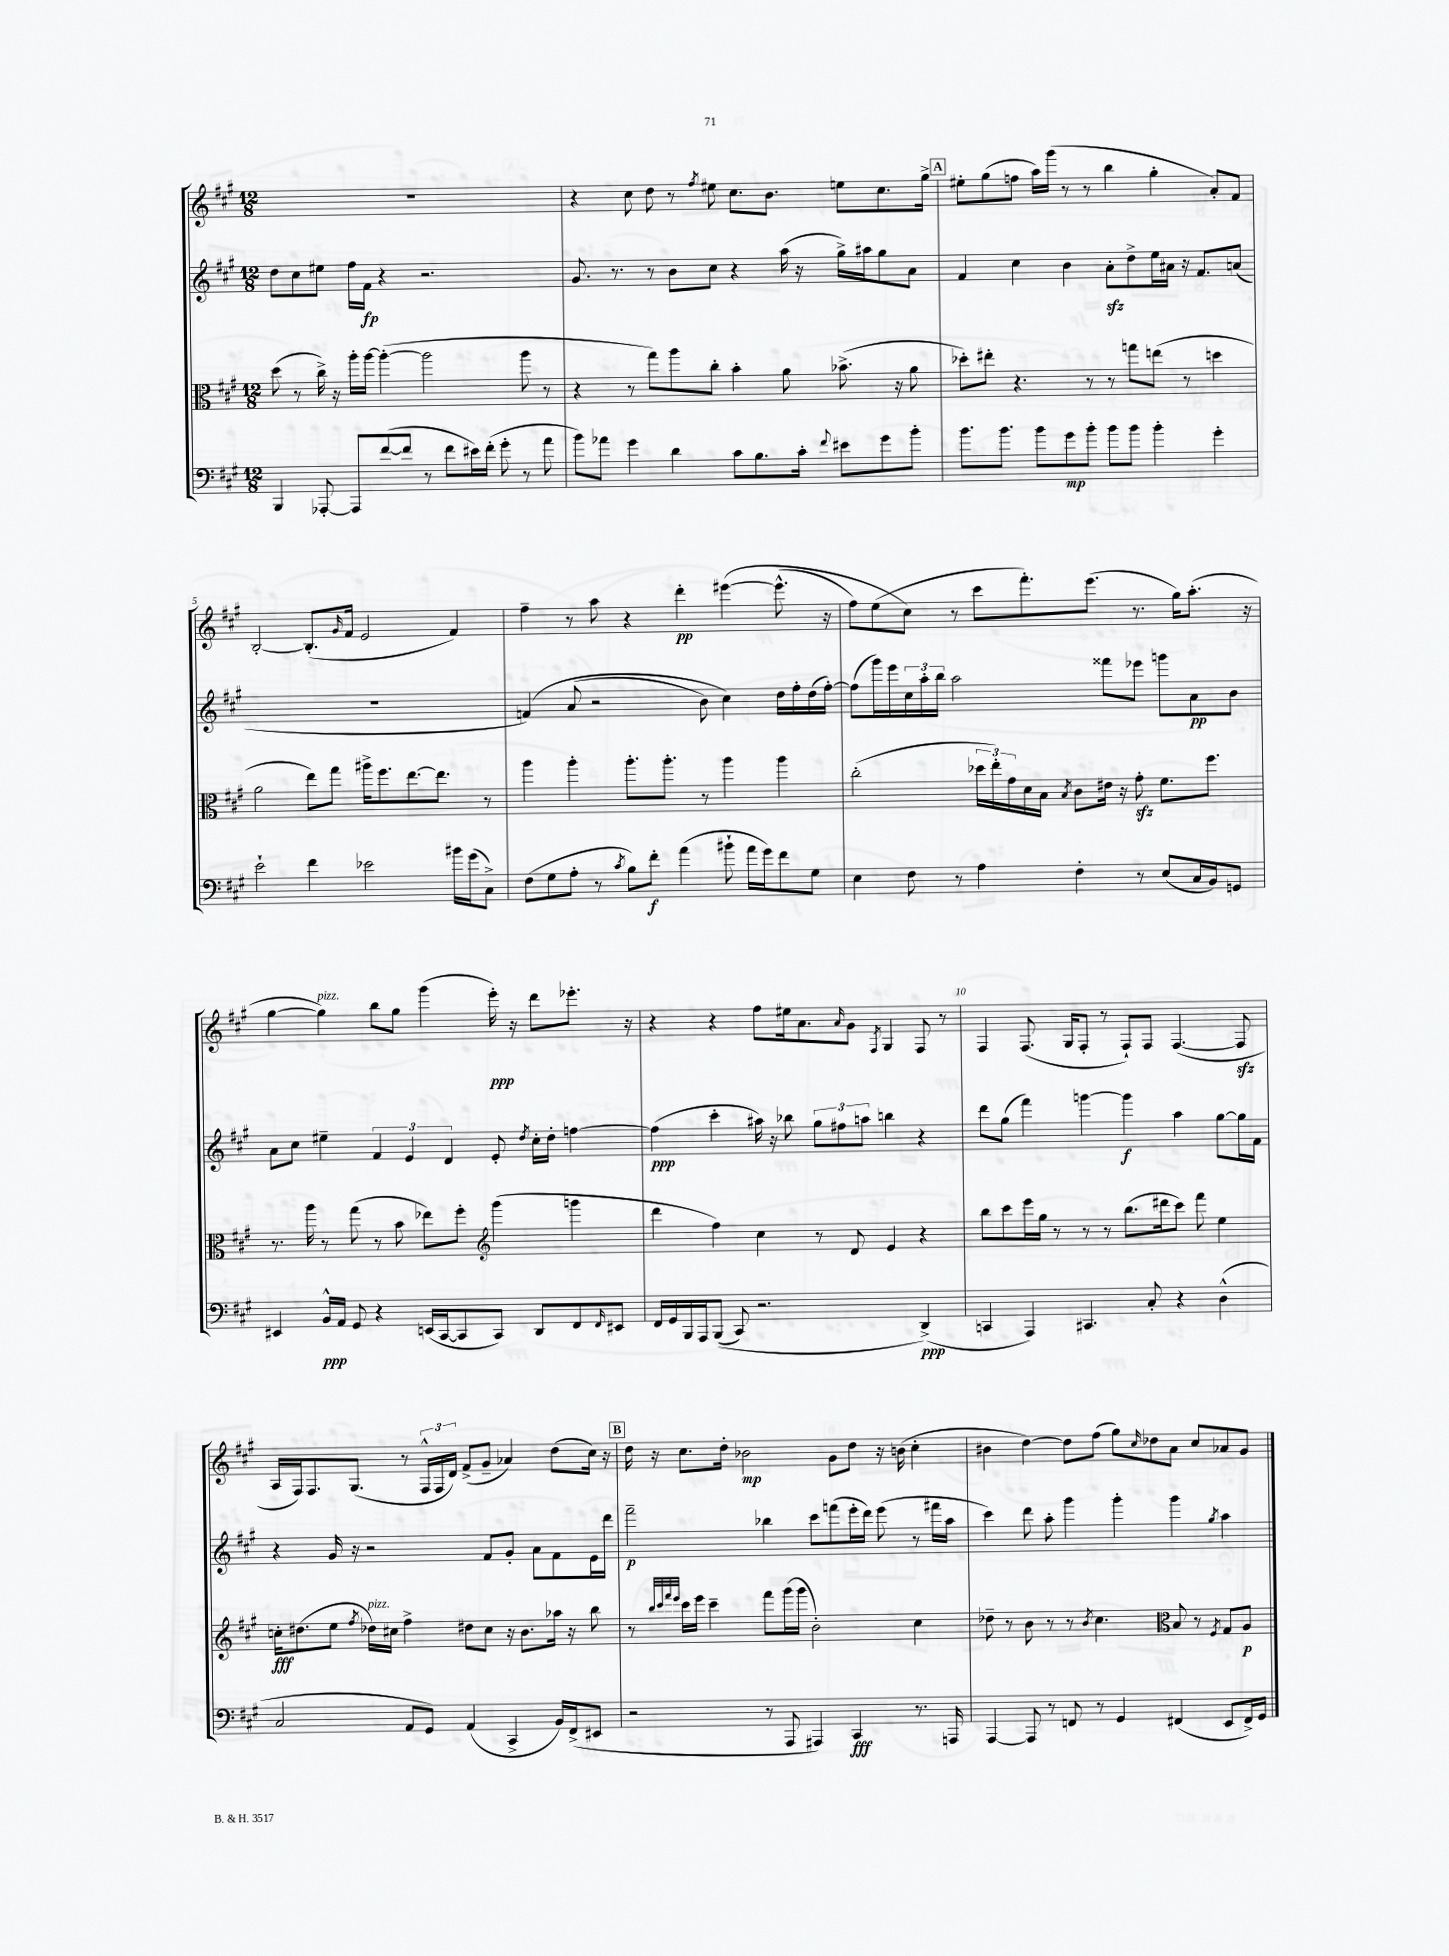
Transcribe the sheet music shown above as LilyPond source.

<<
\new StaffGroup <<
\new Staff = "s0" {
    \clef treble \key a \major \numericTimeSignature \time 12/8
    R1. |
    r4 cis''8 d''8 r8 \acciaccatura { fis''8 } eis''8 cis''8. b'8. e''8 cis''8. gis''16-> |
    \mark \markup { \box "A" } eis''8-. gis''8( f''8 a''16) gis'''16( r8 r8 b''4 gis''4-. a'8-.) fis'8 |
    b2~-. b8.-.( \grace { gis'16 } fis'16 e'2 fis'4) |
    fis''4-- r8 a''8 r4 d'''4-.\pp eis'''4~\( eis'''8.-^( r16 |
    fis''8) e''8( cis''8\) r8 cis'''8 fis'''8.-.) e'''8.( r8. gis''16) a''8.-.( r16 |
    gis''4~ gis''4^\markup { \italic "pizz." }) b''8 gis''8 gis'''4( e'''16-.\ppp) r16 d'''8 ees'''8.-. r16 |
    r4 r4 fis''8 eis''16 a'8. \grace { a'16 } gis'8 \acciaccatura { fis8 } gis4 fis8 r8 |
    fis4 fis8.( gis16 fis8-. r8 fis8-!) fis8 fis4.~( fis8\sfz |
    a16 fis16) fis8. gis8.( r8 \tuplet 3/2 { fis16-^ fis16 d'16) } fis'8->( gis'8-- aes'4) d''8( cis''16) r16 |
    \mark \markup { \box "B" } d''16 r16 cis''8. d''16-. bes'2\mp gis'8 d''8 r16 b'16( cis''4-. |
    bis'4 d''4~) d''8 fis''8( gis''8) \grace { cis''16 } des''8 a'8 cis''8 aes'8 gis'8 \bar "|." |
}
\new Staff = "s1" {
    \clef treble \key a \major \numericTimeSignature \time 12/8
    d''8 cis''8 eis''8 fis''16 fis'16\fp r4 r2. |
    gis'8. r8. r8 b'8 cis''8 r4 a''16( r16 gis''16->) ais''16 gis''8 a'8 |
    \mark \markup { \box "A" } fis'4 cis''4 b'4 a'8-.\sfz d''8-> e''16 ais'16 r16 fis'8. a'8( |
    R1. |
    f'4)\( a'8( r2 b'8) cis''4\) d''16 fis''16-. d''16( fis''16~-.) |
    fis''8( gis'''16) e'''16 \tuplet 3/2 { cis''16 a''16-. b''16 } a''2 fisis'''8 ees'''8 g'''8 a'8\pp b'8 |
    a'8 cis''8 eis''4-- \tuplet 3/2 { fis'4 e'4 d'4 } e'8-. \acciaccatura { d''8 } cis''16-. d''16-. f''4~ |
    f''4\ppp( cis'''4-. ais''16) r16 bes''8 \tuplet 3/2 { gis''8 fis''8 a''8 } b''4 r4 |
    d'''8 gis''8( fis'''4) g'''4~ g'''4\f a''4 gis''8~ gis''16 fis'16 |
    r4 gis'16 r16 r2 fis'8 gis'8-. a'8 fis'8 e'16 d'''16 |
    \mark \markup { \box "B" } fis'''2--\p bes''4 cis'''8 f'''8( e'''16-. d'''16) e'''8( r8 fis'''16 a''16 |
    cis'''4) d'''8 a''8-. gis'''4 gis'''4-. gis'''4 \acciaccatura { gis''8 } a''4 \bar "|." |
}
\new Staff = "s2" {
    \clef alto \key a \major \numericTimeSignature \time 12/8
    d''8( r8 cis''16->) r16 a''16-. a''16~ a''4~-.( a''2 a''8 r8 |
    r4 r8 gis''8) a''8 cis''8-. b'4-. a'8 bes'8.->( r16 a'8 |
    \mark \markup { \box "A" } des''8-.) eis''8-. r4. r8 r8 g''8 e''8( r8 d''4 |
    a'2 e''8) gis''8 ais''16-> fis''8. e''8.~ e''8. r8 |
    a''4 a''4-. a''8.-. a''8.-. r8 a''4 a''4 |
    cis''2-.( \tuplet 3/2 { des''16 e''16-.) gis'16 } d'16 b16 \acciaccatura { b8 } cis'8 eis'16 r16 gis'8-.\sfz fis'8. fis''8. |
    r8. a''16 r8 gis''8( r8 b'8 ees''8) fis''8-. \clef treble gis'''4( g'''4 |
    d'''4 fis''4) cis''4 r8 d'8 e'4 r4 |
    b''8 cis'''8 e'''16 gis''16 r8 r8 r8 b''8.( dis'''16 cis'''8) fis'''8 e''4 |
    c''16-.\fff dis''8.( e''8 \acciaccatura { fis''8 } des''16^\markup { \italic "pizz." }) cis''16 fis''4-> dis''8 cis''8 r16 b'8. aes''16 r16 b''8 |
    \mark \markup { \box "B" } r8 \grace { b''32 cis'''32 fis'''32 e'''32 } cis'''16 e'''16 cis'''4-- fis'''8 gis'''16( gis'''16 b'2-.) cis''4 |
    des''8-- r8 b'8 r8 r8 \acciaccatura { b'8 } cis''4. \clef alto b8 r8 \acciaccatura { fis8 } gis8 a8\p \bar "|." |
}
\new Staff = "s3" {
    \clef bass \key a \major \numericTimeSignature \time 12/8
    b,,4 aes,,8~-. aes,,8 fis'8~( fis'8 r8 fis'8 eis'16) fis'16-.( gis'8-. r8 a'8 |
    b'8) aes'8 gis'4 d'4 cis'8 b8. cis'16-. \appoggiatura { fis'8 } eis'8 gis'8 b'8-. |
    \mark \markup { \box "A" } b'8. b'8. b'8 gis'8\mp b'8-. b'8 b'8 b'4-. gis'4-. |
    e'2-! fis'4 ees'2 bis'16 gis'16( cis8->) |
    fis8( gis8 a8-. r8 \acciaccatura { cis'8 } b8) fis'8-.\f a'4( bis'8-! a'16 gis'16) fis'8 gis8 |
    e4 fis8 r8 a4 fis4-. r8 e8( cis16 b,16) g,8 |
    eis,4 b,16-^\ppp a,16 gis,8 r4 e,16( cis,16~ cis,8 cis,8) d,8 fis,8 \grace { fis,16 } eis,8 |
    fis,16 gis,16 b,,16 a,,16 b,,8(\( cis,8) r2. d,4->\ppp(\) |
    c,4 a,,4) cis,4. cis8-. r4 d4-^( |
    cis2 a,8 gis,8) a,4( cis,4-> b,16) fis,16->( eis,8 |
    \mark \markup { \box "B" } r2 r8 a,,8 ais,,4) cis,4\fff r8. a,,16 |
    a,,4~ a,,8 r8 f,8 r8 gis,4 fis,4( e,8 fis,16->) gis,16 \bar "|." |
}
>>
>>
\layout { \context { \Score currentBarNumber = #2 \override BarNumber.break-visibility = ##(#f #t #t) barNumberVisibility = #(every-nth-bar-number-visible 5) } }
